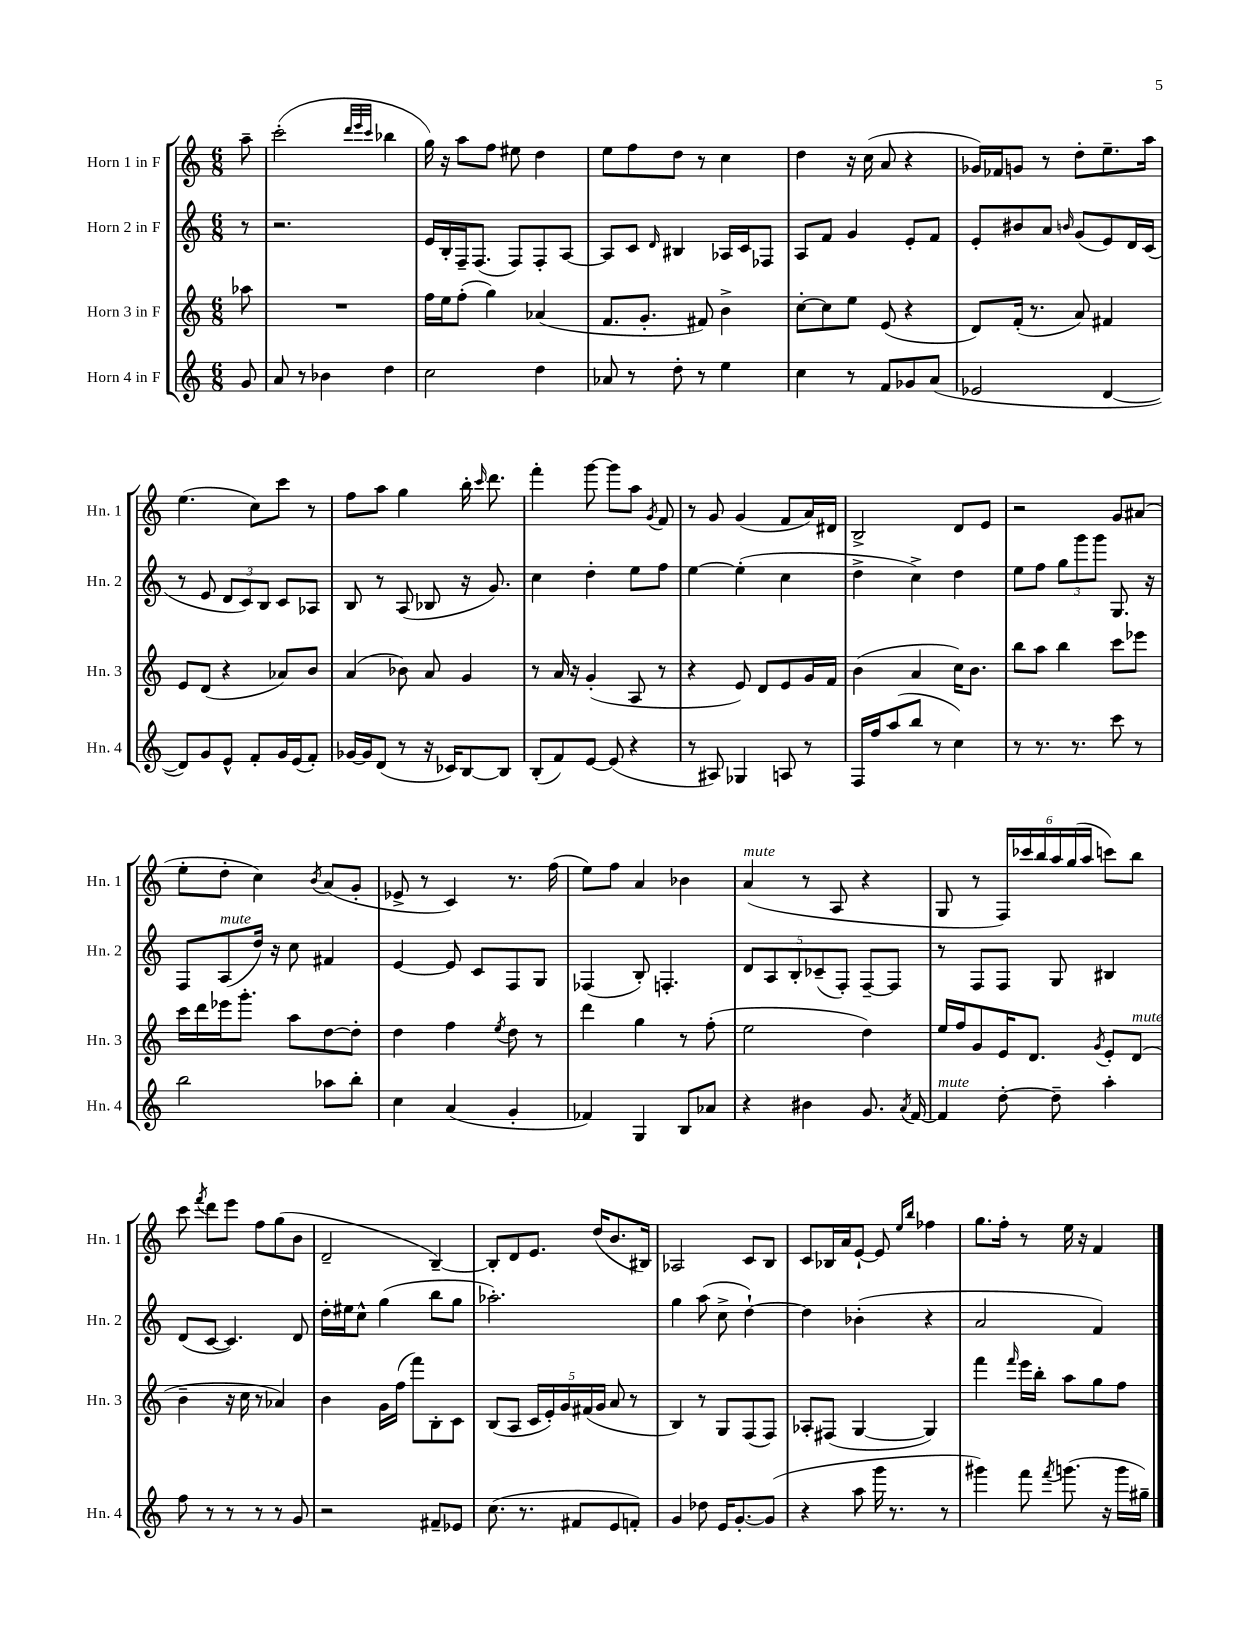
<<
\new StaffGroup <<
\new Staff = "s0" \with { instrumentName = "Horn 1 in F" shortInstrumentName = "Hn. 1" } {
    \clef treble \key c \major \numericTimeSignature \time 6/8 \partial 8
    \autoBeamOff a''8-- |
    c'''2-.( \grace { d'''32[ e'''32 c'''32] } bes''4 |
    g''16) r16 a''8[ f''8] eis''8 d''4 |
    e''8[ f''8 d''8] r8 c''4 |
    d''4 r16 c''16( a'8 r4 |
    ges'16[) fes'16 g'8] r8 d''8[-. e''8.-- a''16] |
    e''4.( c''8[) c'''8] r8 |
    f''8[ a''8] g''4 b''16-. \grace { c'''16 } d'''8. |
    f'''4-. g'''8~ g'''8[ a''8] \acciaccatura { g'8 } f'8 |
    r8 g'8 g'4( f'8[ a'16) dis'16] |
    b2-> d'8[ e'8] |
    r2 g'8[ ais'8]( |
    e''8[-. d''8]-. c''4) \acciaccatura { b'8 } a'8[( g'8]-. |
    ees'8-> r8 c'4) r8. f''16( |
    e''8[) f''8] a'4 bes'4 |
    a'4^\markup { \italic "mute" }( r8 a8 r4 |
    g8 r8 \tuplet 6/4 { f16[) ces'''16 b''16 a''16 g''16( a''16] } c'''8[) b''8] |
    c'''8 \acciaccatura { f'''8 } d'''8[ e'''8] f''8[ g''8( b'8] |
    d'2-- b4~--) |
    b8[-. d'8 e'8.] d''16[( b'8. bis16]) |
    aes2 c'8[ b8] |
    c'8[ bes16 a'16 e'8]~-! e'8 \grace { e''16[ b''16] } fes''4 |
    g''8.[ f''16]-. r8 e''16 r16 f'4 \bar "|." |
}
\new Staff = "s1" \with { instrumentName = "Horn 2 in F" shortInstrumentName = "Hn. 2" } {
    \clef treble \key c \major \numericTimeSignature \time 6/8 \partial 8
    \autoBeamOff r8 |
    r2. |
    e'16[ b16-. f16-- f8.]( f8[) f8-. a8]~ |
    a8[ c'8] \grace { d'16 } bis4 aes16[ c'16 fes8] |
    a8[ f'8] g'4 e'8[-. f'8] |
    e'8[-. bis'8 a'8] \grace { b'16 } g'8[( e'8) d'16 c'16]( |
    r8 e'8 \tuplet 3/2 { d'8[ c'8) b8] } c'8[ aes8] |
    b8 r8 a8( bes8 r16 g'8.) |
    c''4 d''4-. e''8[ f''8] |
    e''4~ e''4-.( c''4 |
    d''4-> c''4->) d''4 |
    e''8[ f''8] \tuplet 3/2 { g''8[ g'''8 g'''8] } g8. r16 |
    f8[ a8^\markup { \italic "mute" }( d''16]) r16 c''8 fis'4 |
    e'4~ e'8 c'8[ f8 g8] |
    fes4( b8-.) f4.-. |
    \tuplet 5/4 { d'8[ a8 b8-. ces'8--( f8]-.) } f8[~-- f8] |
    r8 f8[ f8] g8 bis4 |
    d'8[( c'8]~ c'4.) d'8 |
    d''16[-. eis''16 c''8]-^ g''4( b''8[ g''8] |
    aes''2.-.) |
    g''4 a''8( c''8-> d''4~-!) |
    d''4 bes'4-.( r4 |
    a'2 f'4) \bar "|." |
}
\new Staff = "s2" \with { instrumentName = "Horn 3 in F" shortInstrumentName = "Hn. 3" } {
    \clef treble \key c \major \numericTimeSignature \time 6/8 \partial 8
    \autoBeamOff aes''8 |
    R2. |
    f''16[ e''16 f''8]-.( g''4) aes'4( |
    f'8.[ g'8.]-. fis'8) b'4-> |
    c''8[~-. c''8 e''8] e'8( r4 |
    d'8[) f'16]-.( r8. a'8) fis'4 |
    e'8[ d'8]( r4 aes'8[) b'8] |
    a'4( bes'8) a'8 g'4 |
    r8 a'16 r16 g'4-.( a8 r8 |
    r4 e'8) d'8[ e'8 g'16 f'16] |
    b'4( a'4 c''16[) b'8.] |
    b''8[ a''8] b''4 c'''8[ ees'''8] |
    c'''16[ d'''16 ees'''16 g'''8.]-. a''8[ d''8~ d''8]-. |
    d''4 f''4 \acciaccatura { e''8 } d''8 r8 |
    d'''4 g''4 r8 f''8-.( |
    e''2 d''4) |
    e''16[ f''16 g'8 e'16 d'8.] \acciaccatura { g'8 } e'8[-. d'8]^\markup { \italic "mute" }( |
    b'4-- r16 c''16 r8 aes'4) |
    b'4 g'16[ f''16]( f'''8[) b8-. c'8] |
    b8[( a8] \tuplet 5/4 { c'16[ e'16-.) g'16 fis'16( g'16] } a'8 r8 |
    b4) r8 g8[ f8( f8]) |
    aes8[-. fis8]( g4~ g4) |
    f'''4 \grace { f'''16 } e'''16[ b''16]-. a''8[ g''8 f''8] \bar "|." |
}
\new Staff = "s3" \with { instrumentName = "Horn 4 in F" shortInstrumentName = "Hn. 4" } {
    \clef treble \key c \major \numericTimeSignature \time 6/8 \partial 8
    \autoBeamOff g'8 |
    a'8 r8 bes'4 d''4 |
    c''2 d''4 |
    aes'8 r8 d''8-. r8 e''4 |
    c''4 r8 f'8[ ges'8 a'8]( |
    ees'2 d'4~ |
    d'8[) g'8 e'8]-^ f'8[-. g'16 e'16( f'8]-.) |
    ges'16[~ ges'16 d'8]( r8 r16 ces'16[) b8~ b8] |
    b8[-.( f'8) e'8]~ e'8( r4 |
    r8 ais8) ges4 a8 r8 |
    f16[ f''16 a''8( b''8] r8 c''4) |
    r8 r8. r8. c'''8 r8 |
    b''2 aes''8[ b''8]-. |
    c''4 a'4( g'4-. |
    fes'4) g4 b8[ aes'8] |
    r4 bis'4 g'8. \acciaccatura { a'8 } f'16~ |
    f'4^\markup { \italic "mute" } d''8~-. d''8-- a''4-. |
    f''8 r8 r8 r8 r8 g'8 |
    r2 fis'8[-- ees'8] |
    c''8.( r8. fis'8[ e'8 f'8]-.) |
    g'4 des''8 e'16[ g'8.~-. g'8]( |
    r4 a''8 g'''16 r8. r8 |
    gis'''4) f'''8 \acciaccatura { f'''8 } g'''8.( r16 g'''16[ gis''16]--) \bar "|." |
}
>>
>>
\layout { \context { \Score \remove "Bar_number_engraver" } }
